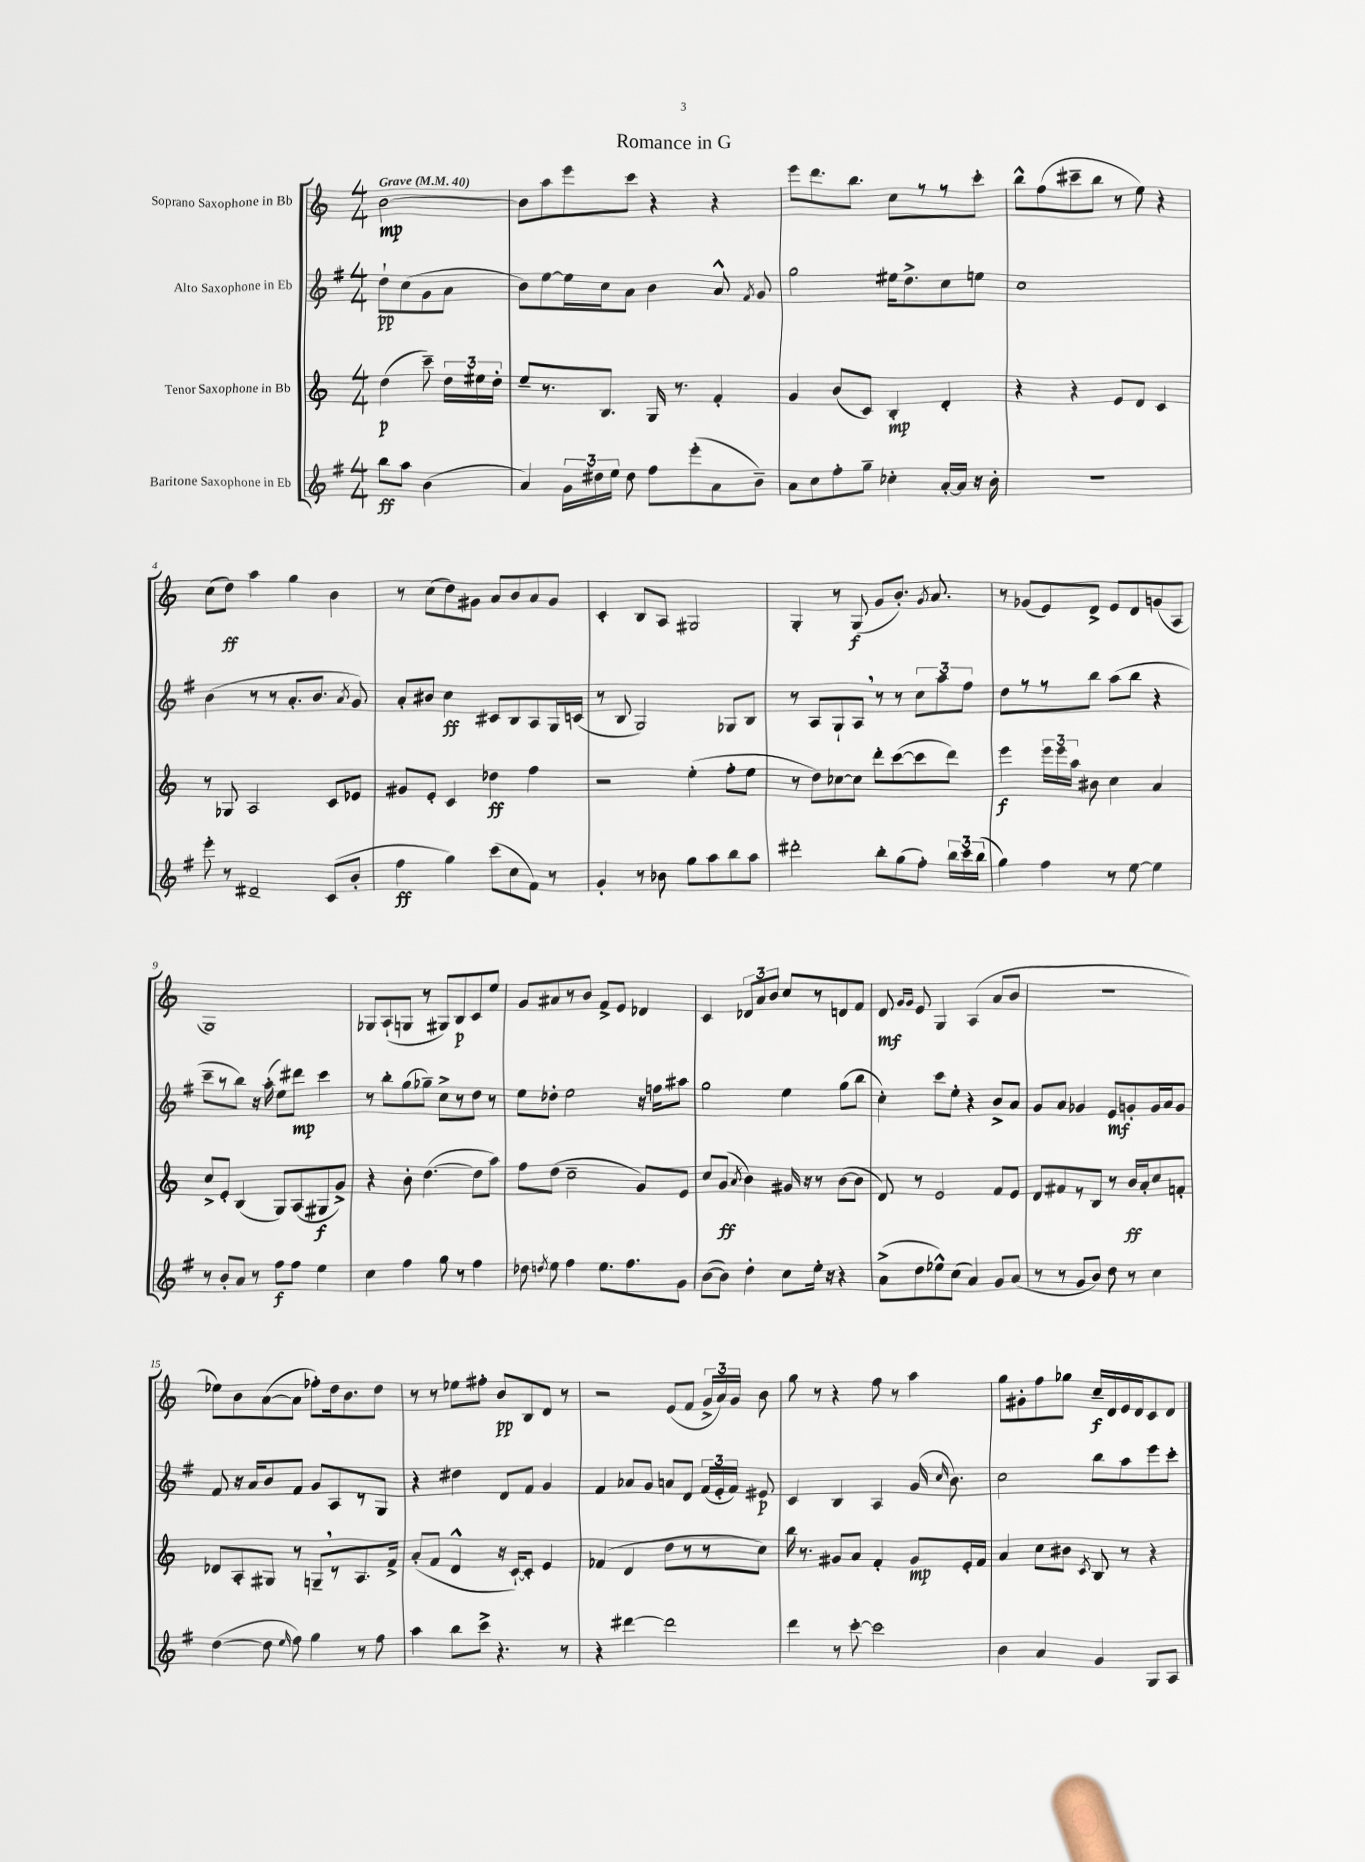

**kern	**kern	**kern	**kern
*staff4	*staff3	*staff2	*staff1
*clefG2	*clefG2	*clefG2	*clefG2
*k[f#]	*k[]	*k[f#]	*k[]
*M4/4	*M4/4	*M4/4	*M4/4
*MM40	*MM40	*MM40	*MM40
8bb	(4dd	8dd`	[2b
8aa	.	(8cc	.
(4b	8ccc~)	8g	.
.	24dd	8a	.
.	24ee#	.	.
.	24dd'	.	.
=	=	=	=
4a)	8ee~	8b)	8b]
.	8.r	[8ee	8aa
24g	.	16ee]	8eee
24dd#	.	.	.
.	8.B	16cc	.
24ee	.	.	.
8dd#	.	8a	8ccc
8ff#	16G	4b	4r
.	8.r	.	.
(8eee'	.	.	.
8a	4f'	8a^^	4r
.	.	8qf#	.
8b~)	.	8g	.
=	=	=	=
8a	4g	2gg	8eee
8cc	.	.	8.ddd
8ff#'	(8b	.	.
.	.	.	8.bb
8gg~	8c)	.	.
4cc-'	4B'	16ee#	8cc
.	.	8.dd^	.
.	.	.	8r
[16a'	4d'	8cc	8r
16a]	.	.	.
16r	.	8ee	8ccc'
16b'	.	.	.
=	=	=	=
1r	4r	1cc	8bb^^
.	.	.	(8ff
.	4r	.	8ccc#~
.	.	.	8bb
.	8e	.	8r
.	8d	.	8ee)
.	4c	.	4r
=	=	=	=
8eee'	8r	(4b	(8cc
8r	8G-	.	8dd)
2d#~	2A	8r	4aa
.	.	8r	.
.	.	8.a'	4gg
.	.	8.b	.
(8c	8c	.	4b
.	.	8qa	.
8b'	8e-	8g)	.
=	=	=	=
4ff#	8g#	8a'	8r
.	8e'	8b#	(8cc
4gg)	4c	4cc	8dd)
.	.	.	8g#
(8ccc	4dd-	8c#	8a
8cc	.	8B	8b
8f#)	4ff	8A	8a
8r	.	16G	8g#
.	.	(16c	.
=	=	=	=
4g'	2r	8r	4c'
.	.	8B	.
8r	.	2G)	8B
8b-	.	.	8A
8gg	(4ee'	.	2G#
8aa	.	.	.
8bb	8ff'	8G-	.
8aa	8ee	8B	.
=	=	=	=
2ddd#'	8r	8r	4G'
.	8dd)	8A	.
.	[8cc-	8G`	8r
.	8cc-]	8A	(8G
8bb'	8ddd'	8r	8g
(8gg	([8ccc	8r	8.b')
8ff#')	8ccc]	12cc	.
.	.	.	8qg
.	.	.	8.a
.	.	12aa	.
24bb	8ddd)	.	.
24ccc	.	12ff#	.
(24bb	.	.	.
=	=	=	=
4gg)	4eee	8dd	8r
.	.	8r	(8g-
4ff#	24eee	8r	8e)
.	24eee	.	.
.	24aa	.	.
.	8b#	8bb	8d^
8r	4cc	(8aa	8e
[8ee	.	8bb	8d
4ee]	4a	4r	(8g
.	.	.	8A
=	=	=	=
8r	8cc^	8ccc~	1G)
8b'	8e'	8r	.
8a	(4B	8bb)	.
8r	.	16r	.
.	.	(16aa'	.
8ff#	8G)	8ee)	.
8ff#	(8A	8ddd#	.
4ee	8G#	4ccc	.
.	8g^)	.	.
=	=	=	=
4cc	4r	8r	8G-
.	.	8bb'	(8A`
4ff#	8b'	(8gg	8G
.	([4.dd	8gg-~)	8r
8gg	.	8cc^	8G#)
8r	.	8r	8B
4ff#	8dd]	8dd	8c
.	8aa)	8r	8ee
=	=	=	=
8dd-	8ff	8ee	8g
8qdd	.	.	.
8ee	(8dd	8dd-'	8a#
4ff#	2cc~	2ee	8r
.	.	.	8b
8.ee	.	.	8f^
.	.	.	8e
8.ff#	.	.	.
.	8g)	16r	4d-
.	.	16ff	.
8g	8e	8aa#	.
=	=	=	=
([8b	8cc	2gg	4c
8b])	(8g	.	.
.	8qa	.	.
4dd'	4b)	.	12d-
.	.	.	12a
.	.	.	12b
8cc	16g#	4ee	8cc
.	16r	.	.
16ee'	8r	.	8r
16r	.	.	.
4r	([8b	(8gg	8d
.	8b]	8bb	8f
=	=	=	=
(8a^	8d)	4cc')	8d
.	.	.	16qqg
.	.	.	16qqg
8dd	8r	.	8e
8ee-^^)	2e	8ccc	4G
(8cc	.	8ee'	.
4a)	.	4r	(4A
8g	8f	8b^	8a
(8a	8e	8a	8b
=	=	=	=
8r	8d	8g	1r
8r	8f#	8a	.
8g	8r	4g-	.
8b)	8B	.	.
8dd	8r	8e	.
8r	16b	8g'	.
.	16a'	.	.
4cc	8cc	16g	.
.	.	16a	.
.	8f'	8g	.
=	=	=	=
([4dd	8d-	8f#	8ee-)
.	8A'	16r	8b
.	.	16a	.
8dd]	8G#	8b	([8a
16qqee	.	.	.
8ff#)	8r	8f#	8a]
4gg	8G~	8g	8ff-')
.	8r	8A	16dd
.	.	.	8.b
8r	8.A	8r	.
8ff#	.	8G	8dd
.	16f^	.	.
=	=	=	=
4aa	(8a'	4r	8r
.	8f	.	8r
8bb	4d^^	4dd#	8ee-
8ccc^	.	.	8ff#'
4.r	16r	8d	8b
.	[16c`)	.	.
.	8c']	8f#	8B
.	4e	4g	8d
8r	.	.	8r
=	=	=	=
4r	(4f-	4f#	2r
[4ddd#	4d	8a-	.
.	.	8g	.
2ddd#]	8dd	8a	(8e
.	8r	8d	8f
.	8r	(24f#	24g^
.	.	24e'	24a)
.	.	24f#)	24g
.	8cc)	8e#	8b
=	=	=	=
4ddd	16bb	4c	8gg
.	8.r	.	.
.	.	.	8r
8r	8g#	4B	4r
[8ccc'	8a	.	.
2ccc]	4f'	4A	8ff
.	.	.	8r
.	8g#	(16g	4aa
.	.	16qqcc	.
.	.	8.b)	.
.	16e'	.	.
.	16f	.	.
=	=	=	=
4b	4a	2cc	8gg
.	.	.	8g#'
4a	8cc	.	8ff
.	8b#	.	8gg-
.	8qc	.	.
4g	8B	8bb	16cc~
.	.	.	16d
.	8r	8aa	16e
.	.	.	16d
8G	4r	8eee	8c
8A	.	8ccc'	8d
==	==	==	==
*-	*-	*-	*-
